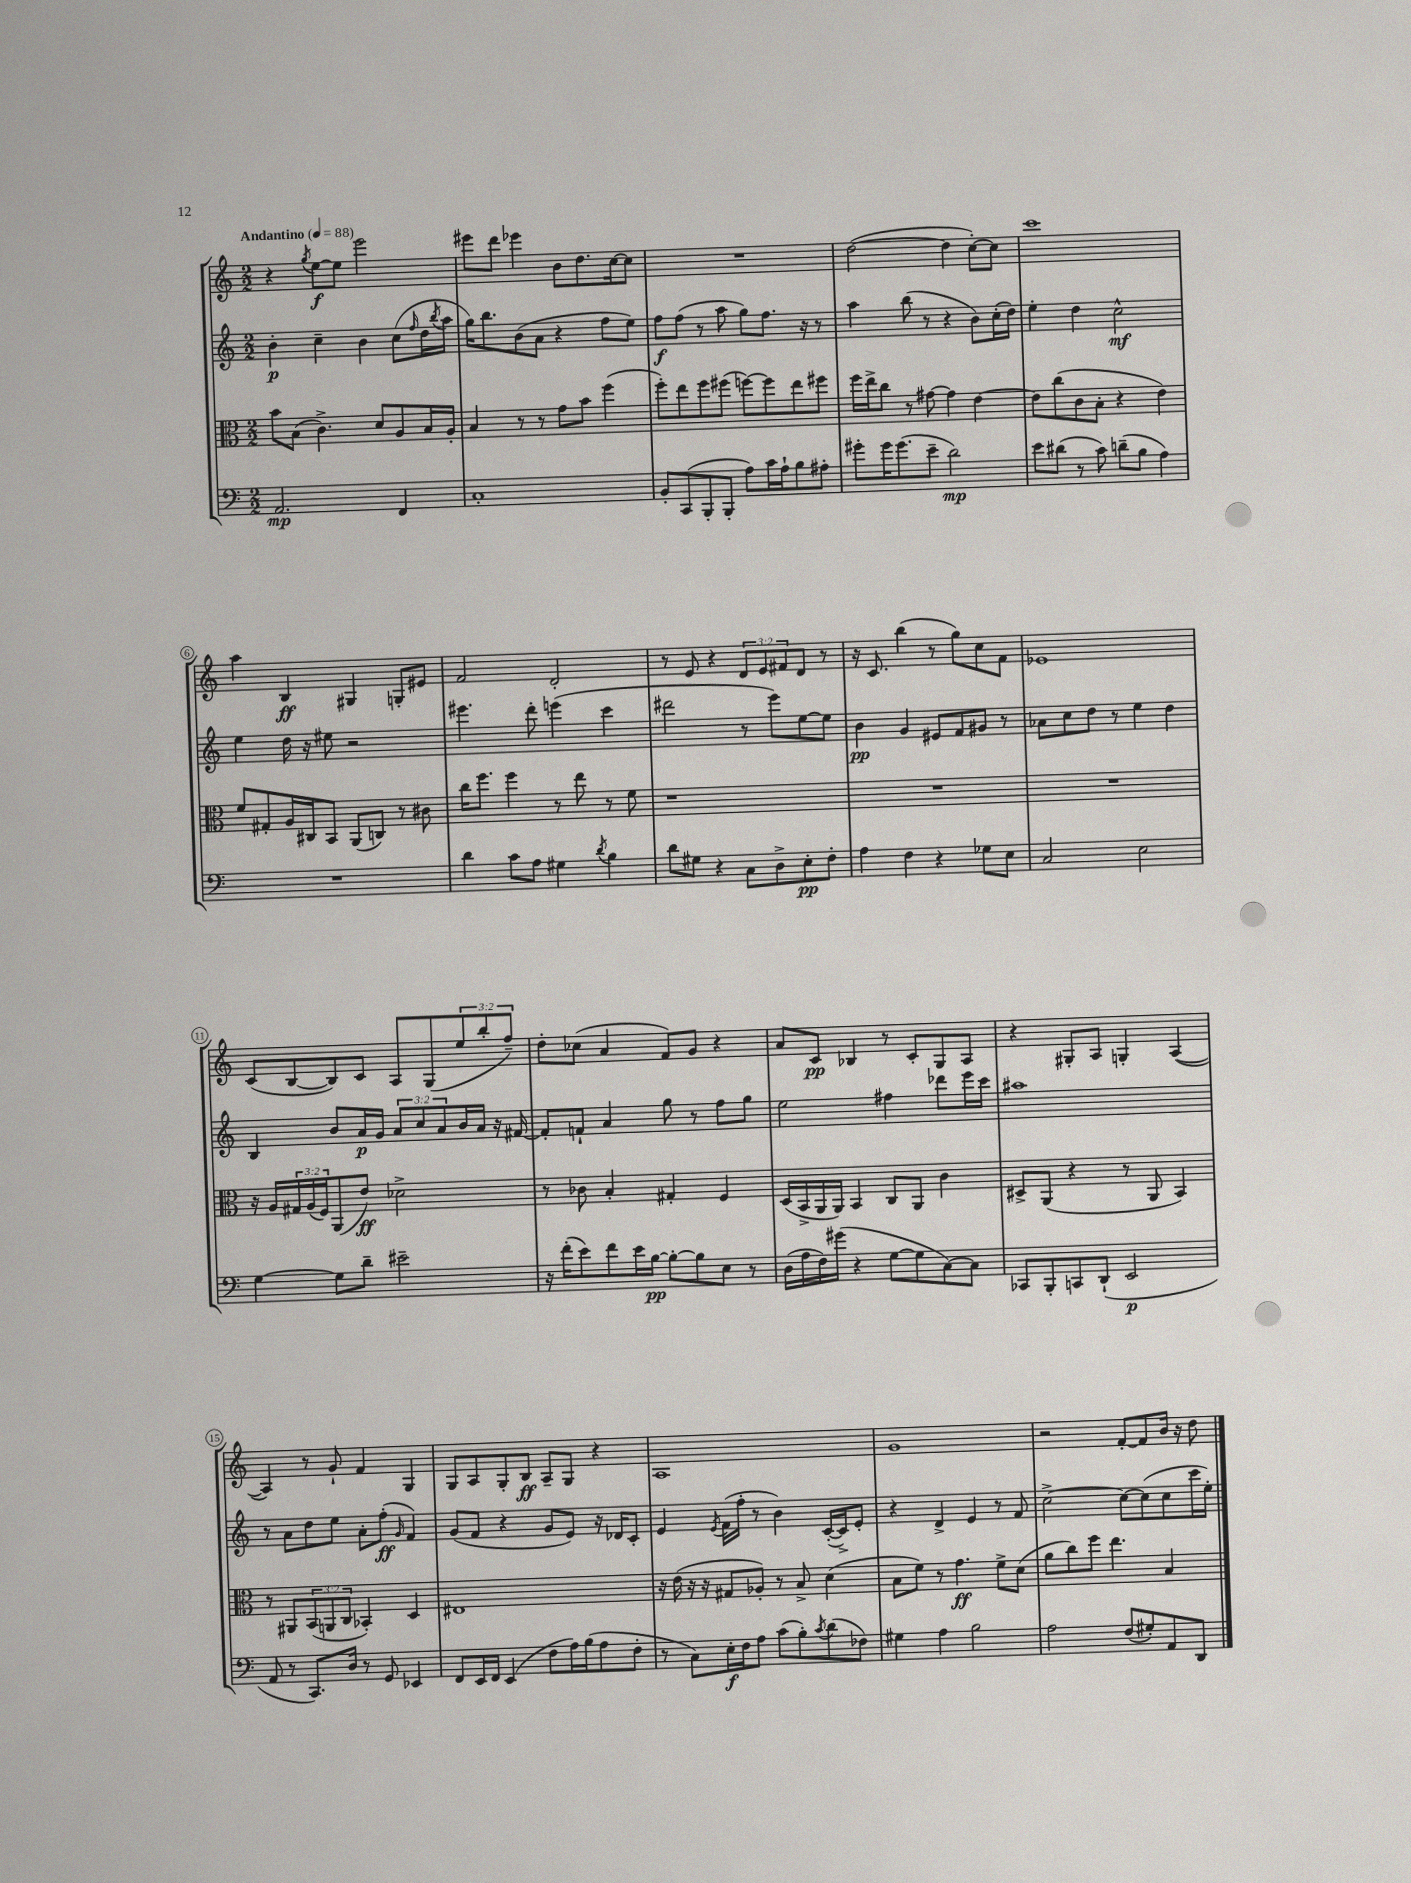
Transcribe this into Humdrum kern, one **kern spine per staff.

**kern	**kern	**kern	**kern
*staff4	*staff3	*staff2	*staff1
*clefF4	*clefC3	*clefG2	*clefG2
*k[]	*k[]	*k[]	*k[]
*M2/2	*M2/2	*M2/2	*M2/2
*MM88	*MM88	*MM88	*MM88
2.AA	8b	4b'	4r
.	(8B	.	.
.	.	.	8qgg
.	4.c^)	4cc~	[8ee
.	.	.	8ee]
.	.	4b	2eee
.	8d	.	.
4FF	8A	(8cc	.
.	.	16qqff	.
.	16B	16dd	.
.	.	8qbb	.
.	16A'	16aa	.
=	=	=	=
1C'	4B	16gg)	8eee#
.	.	8.bb	.
.	.	.	8ddd
.	8r	(8b	4eee-
.	8r	8a	.
.	8g	4r	8b
.	8b	.	8.dd
.	(4ff	8ff	.
.	.	.	[16cc
.	.	8ee)	8cc]
=	=	=	=
8BB'	8ff')	8ff	1r
(8CC	8ee	(8ff	.
8BBB'	8ff	8r	.
8BBB'	(8ff#	8aa	.
8A)	[8ff)	8gg)	.
16c	8ff]	8.ff	.
16A`	.	.	.
8B	8ee	.	.
.	.	16r	.
8A#'	8ff#	8r	.
=	=	=	=
8g#'	16ff	4aa	([2dd
.	16ee^	.	.
16g#	8cc	.	.
(8.g#	.	.	.
.	8r	(8bb	.
8e~	[8g#	8r	.
2d)	4g#]	4r	4dd]
.	[4e	8b)	[8cc')
.	.	(16cc'	8cc]
.	.	16dd)	.
=	=	=	=
8e	8e]	4ee'	1ccc
(8d#	(8cc	.	.
8r	8c	4dd	.
8c)	8B'	.	.
(8d~	4r	2cc^^	.
8B	.	.	.
4A)	4e)	.	.
=	=	=	=
1r	8f	4ee	4aa
.	8G#'	.	.
.	16A	16dd	4B
.	16C#	16r	.
.	8BB	8ee#	.
.	(8AA	2r	4G#
.	8C)	.	.
.	8r	.	8G'
.	8c#	.	8e#
=	=	=	=
4d	16cc	4.eee#	2f
.	8.ff	.	.
8c	4ff	.	.
8A	.	8ddd'	.
4G#	8r	(4eee	2d'
.	8ee	.	.
8qd	.	.	.
4B	8r	4ccc	.
.	8f	.	.
=	=	=	=
8d	1r	2ddd#	8r
8G#	.	.	8e
4r	.	.	4r
8C	.	8r	12d
.	.	.	12e
8D^	.	8eee)	.
.	.	.	12f#
8E'	.	[8ee	8d
8F'	.	8ee]	8r
=	=	=	=
4A	1r	4b	16r
.	.	.	8.c
4F	.	4g	(4bb
4r	.	8e#	8r
.	.	8f	8gg)
8G-	.	8g#	8cc
8E	.	8r	8f
=	=	=	=
2C	1r	8a-	1e-
.	.	8cc	.
.	.	8dd	.
.	.	8r	.
2E	.	4ee	.
.	.	4dd	.
=	=	=	=
[4G	16r	4B	(8c
.	16A	.	.
.	24G#	.	[8B
.	(24A	.	.
.	24F)	.	.
8G]	(8AA	8b	8B])
8d~	8e)	16a	8c
.	.	16g	.
2e#~	2d-^	12a	8A
.	.	12cc	.
.	.	.	(8G
.	.	12a	.
.	.	16b	12ee
.	.	16a	.
.	.	.	12bb'
.	.	16r	.
.	.	.	12ff~)
.	.	[16f#	.
=	=	=	=
16r	8r	8f#']	8dd'
(16f'	.	.	.
8e)	8c-	8f`	(8cc-
8f	4B'	4a	4a
16e	.	.	.
[16B	.	.	.
8B'_	4G#'	8gg	8f)
8B]	.	8r	8g
8E	4F	8ff	4r
8r	.	8gg	.
=	=	=	=
(16D	(16D	2ee	8a
16A	16BB^	.	.
16F)	16AA	.	8c
(16g#	16AA)	.	.
4r	4BB	.	4B-
[8G	8C	4ff#	8r
8G]	8AA	.	8c'
[8C)	4c	8ddd-	8G
8C]	.	16eee	8A
.	.	16ccc	.
=	=	=	=
8CC-	8D#^	1aa#	4r
8BBB'	(8AA	.	.
8CC	4r	.	8G#'
(8DD`	.	.	8A
2EE	8r	.	4G'
.	8AA	.	.
.	4BB)	.	([4A
=	=	=	=
8AA	8r	8r	4A])
8r	8AA#	8a	.
8.CC)	(12BB	8dd	8r
.	12AA	.	.
.	.	8ee	8g`
.	12C	.	.
16D	.	.	.
8r	4BB-')	8a'	4f
8GG	.	(8ff'	.
.	.	16qqg	.
4EE-	4D	4f)	4G
=	=	=	=
8FF	1E#	(8g	8G
16EE	.	8f	8A
16FF	.	.	.
(4EE	.	4r	8G'
.	.	.	8B
8F	.	8g	8A~
16A)	.	8e)	8G
(16B	.	.	.
8A	.	16r	4r
.	.	16d-	.
8F'	.	8c'	.
=	=	=	=
8r	16r	4e	1A
.	(16e	.	.
8C)	16r	.	.
.	16r	.	.
.	.	8qe	.
16E'	8G#	(16f	.
16F	.	16ff'	.
8A	8A-')	8r	.
(8c	8r	4b)	.
8B')	8B^	.	.
8qc	.	.	.
(8d	(4d	([16c'	.
.	.	16c^])	.
8F-)	.	8e'	.
=	=	=	=
4G#	8B	4r	1g
.	8f)	.	.
4A	8r	4d^	.
.	4.g	.	.
2B	.	4e	.
.	8f^	8r	.
.	(8d	8f	.
=	=	=	=
2A	8a	[2cc^	2r
.	8cc)	.	.
.	8ff	.	.
.	4.ee	.	.
(8F	.	8cc_	[8f'
8G#')	.	(8cc]	8f]
8AA	4B	8cc	16b
.	.	.	16r
8DD	.	16ccc	8dd
.	.	16ee')	.
==	==	==	==
*-	*-	*-	*-
